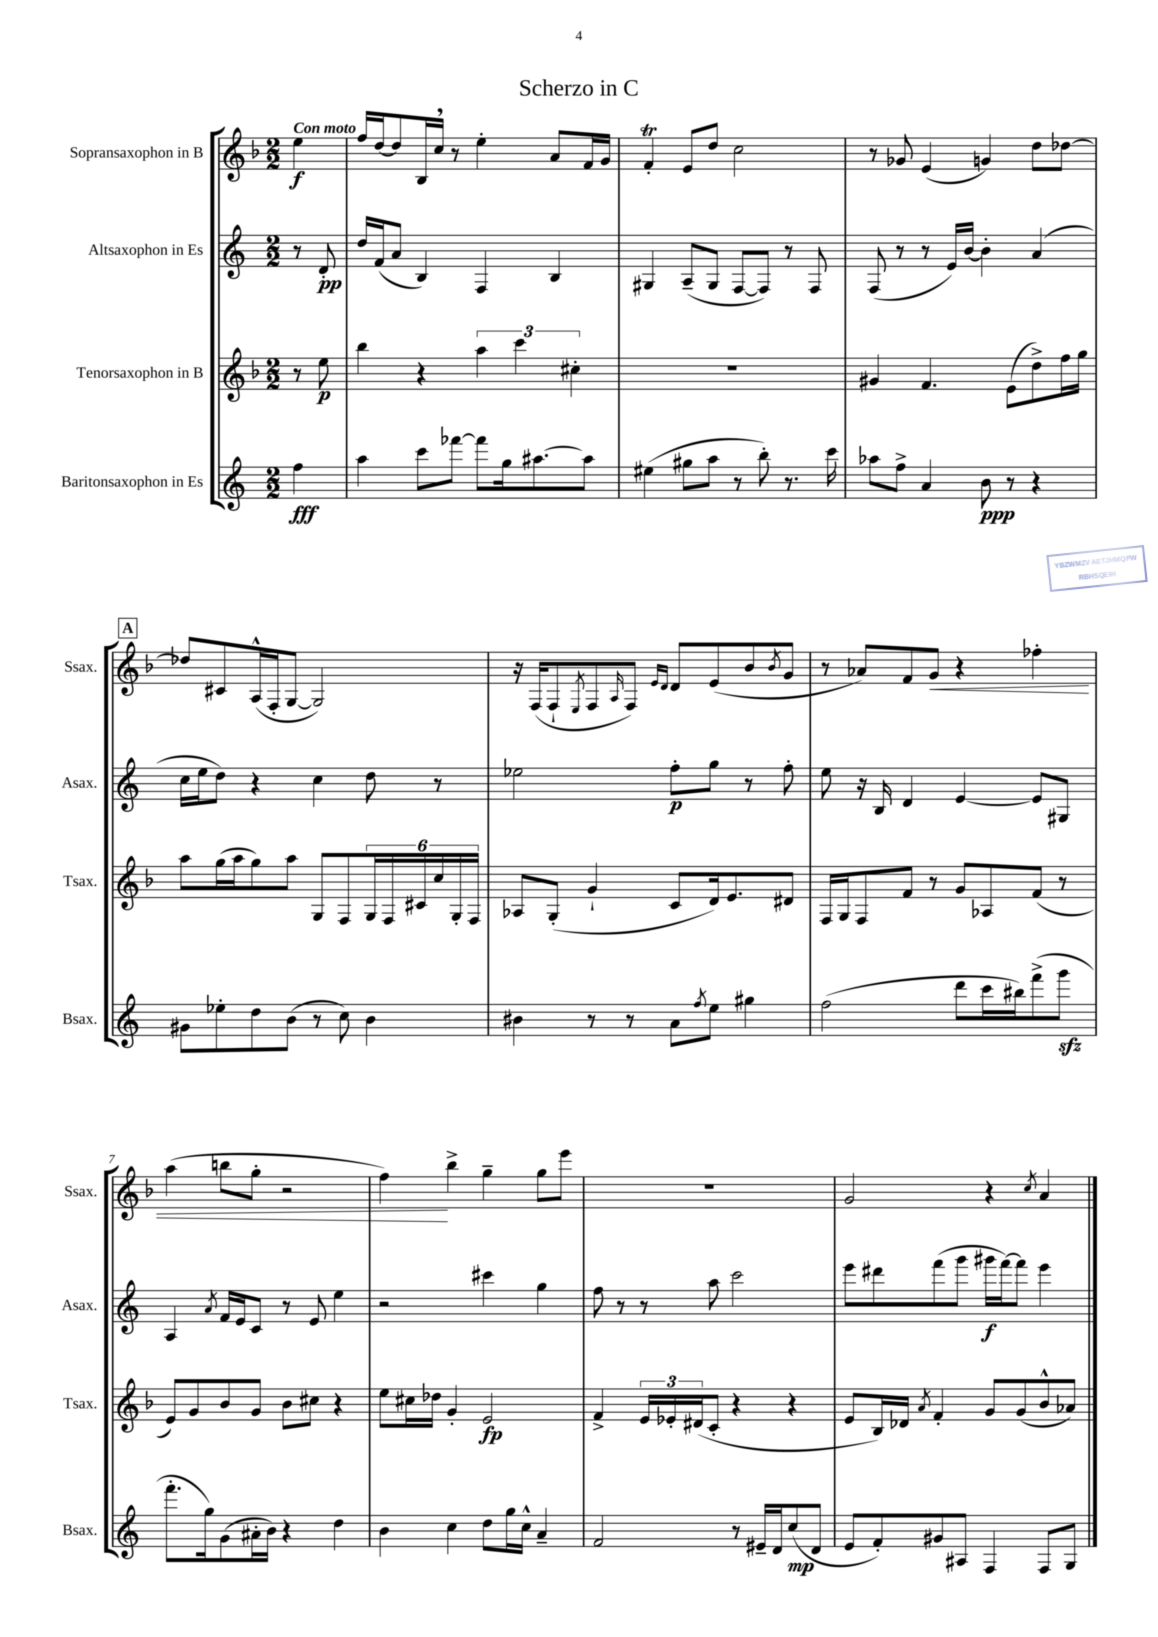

**kern	**kern	**kern	**kern
*staff4	*staff3	*staff2	*staff1
*clefG2	*clefG2	*clefG2	*clefG2
*k[]	*k[b-]	*k[]	*k[b-]
*M2/2	*M2/2	*M2/2	*M2/2
4ff	8r	8r	4ee
.	8ee	8d'	.
=	=	=	=
4aa	4bb-	16dd	16ff
.	.	(16f	[16dd
.	.	8a	8dd]
8ccc	4r	4B)	16B-
.	.	.	16cc
[8fff-	.	.	8r
8fff-]	6aa	4F	4ee'
16gg	.	.	.
.	6ccc	.	.
[8.aa#	.	.	.
.	.	4B	8a
.	6cc#'	.	.
8aa#]	.	.	16f
.	.	.	16g
=	=	=	=
(4ee#	1r	4G#	4f'
8gg#	.	(8A~	8e
8aa	.	8G#	8dd
8r	.	[8F	2cc
8bb')	.	8F])	.
8.r	.	8r	.
.	.	8F	.
16ccc	.	.	.
=	=	=	=
8aa-	4g#	(8F	8r
8ff^	.	8r	8g-
4a	4.f	8r	(4e
.	.	16e)	.
.	.	[16b	.
8b	.	4b']	4g)
8r	(8e	.	.
4r	8dd^)	(4a	8dd
.	16ff	.	[8dd-
.	16gg	.	.
=	=	=	=
8g#	8aa	16cc	8dd-]
.	.	16ee	.
8ee-'	(16gg	8dd)	8c#
.	16aa	.	.
8dd	8gg)	4r	(16A^^
.	.	.	16F'
(8b	8aa	.	[8G
8r	8G	4cc	2G])
8cc)	8F	.	.
4b	24G	8dd	.
.	24F	.	.
.	24c#	.	.
.	24cc	8r	.
.	24G'	.	.
.	24F	.	.
=	=	=	=
4b#	8A-	2ee-	16r
.	.	.	(16F
.	(8G'	.	8F`
.	.	.	8qE
8r	4g`	.	8F
.	.	.	16qqA
8r	.	.	8F)
.	.	.	16qqe
.	.	.	16qqd
8a	8c	8ff'	8d
8qff	.	.	.
8ee	16d)	8gg	(8e
.	8.e	.	.
4gg#	.	8r	8b-
.	.	.	8qb-
.	8d#	8ff'	8g
=	=	=	=
(2ff	16F	8ee	8r
.	16G	.	.
.	8F	16r	8a-)
.	.	16B	.
.	8f	4d	8f
.	8r	.	8g
8ddd	8g	[4e	4r
16ccc	8A-	.	.
16bb#)	.	.	.
(8fff^	(8f	8e]	4ff-'
8ggg	8r	8G#	.
=	=	=	=
8.fff'	8e)	4A	(4aa
.	8g	.	.
16gg)	.	.	.
.	.	8qa	.
(8g	8b-	16f	8bb
.	.	16e	.
16a#'	8g	8c	8gg'
16b)	.	.	.
4r	8b-	8r	2r
.	8cc#	8e	.
4dd	4r	4ee	.
=	=	=	=
4b	8ee	2r	4ff)
.	16cc#	.	.
.	16dd-	.	.
4cc	4g'	.	4bb-^
8dd	2e	4ccc#	4gg~
16gg	.	.	.
16cc^^	.	.	.
4a~	.	4gg	8gg
.	.	.	8eee
=	=	=	=
2f	4f^	8ff	1r
.	.	8r	.
.	24e	8r	.
.	24e-'	.	.
.	(24d#	.	.
.	8c'	8aa	.
8r	4r	2ccc	.
16e#~	.	.	.
16d	.	.	.
(8cc	4r	.	.
8d	.	.	.
=	=	=	=
8e	8e	8eee	2g
8f')	16B-)	8ddd#	.
.	16d-	.	.
.	8qa	.	.
8g#	4f'	(8fff	.
8A#	.	8ggg	.
4F	8g	16ggg#	4r
.	.	[16fff)	.
.	(8g	8fff]	.
.	.	.	8qcc
8F	8b-^^	4eee	4a
8G	8a-)	.	.
==	==	==	==
*-	*-	*-	*-
